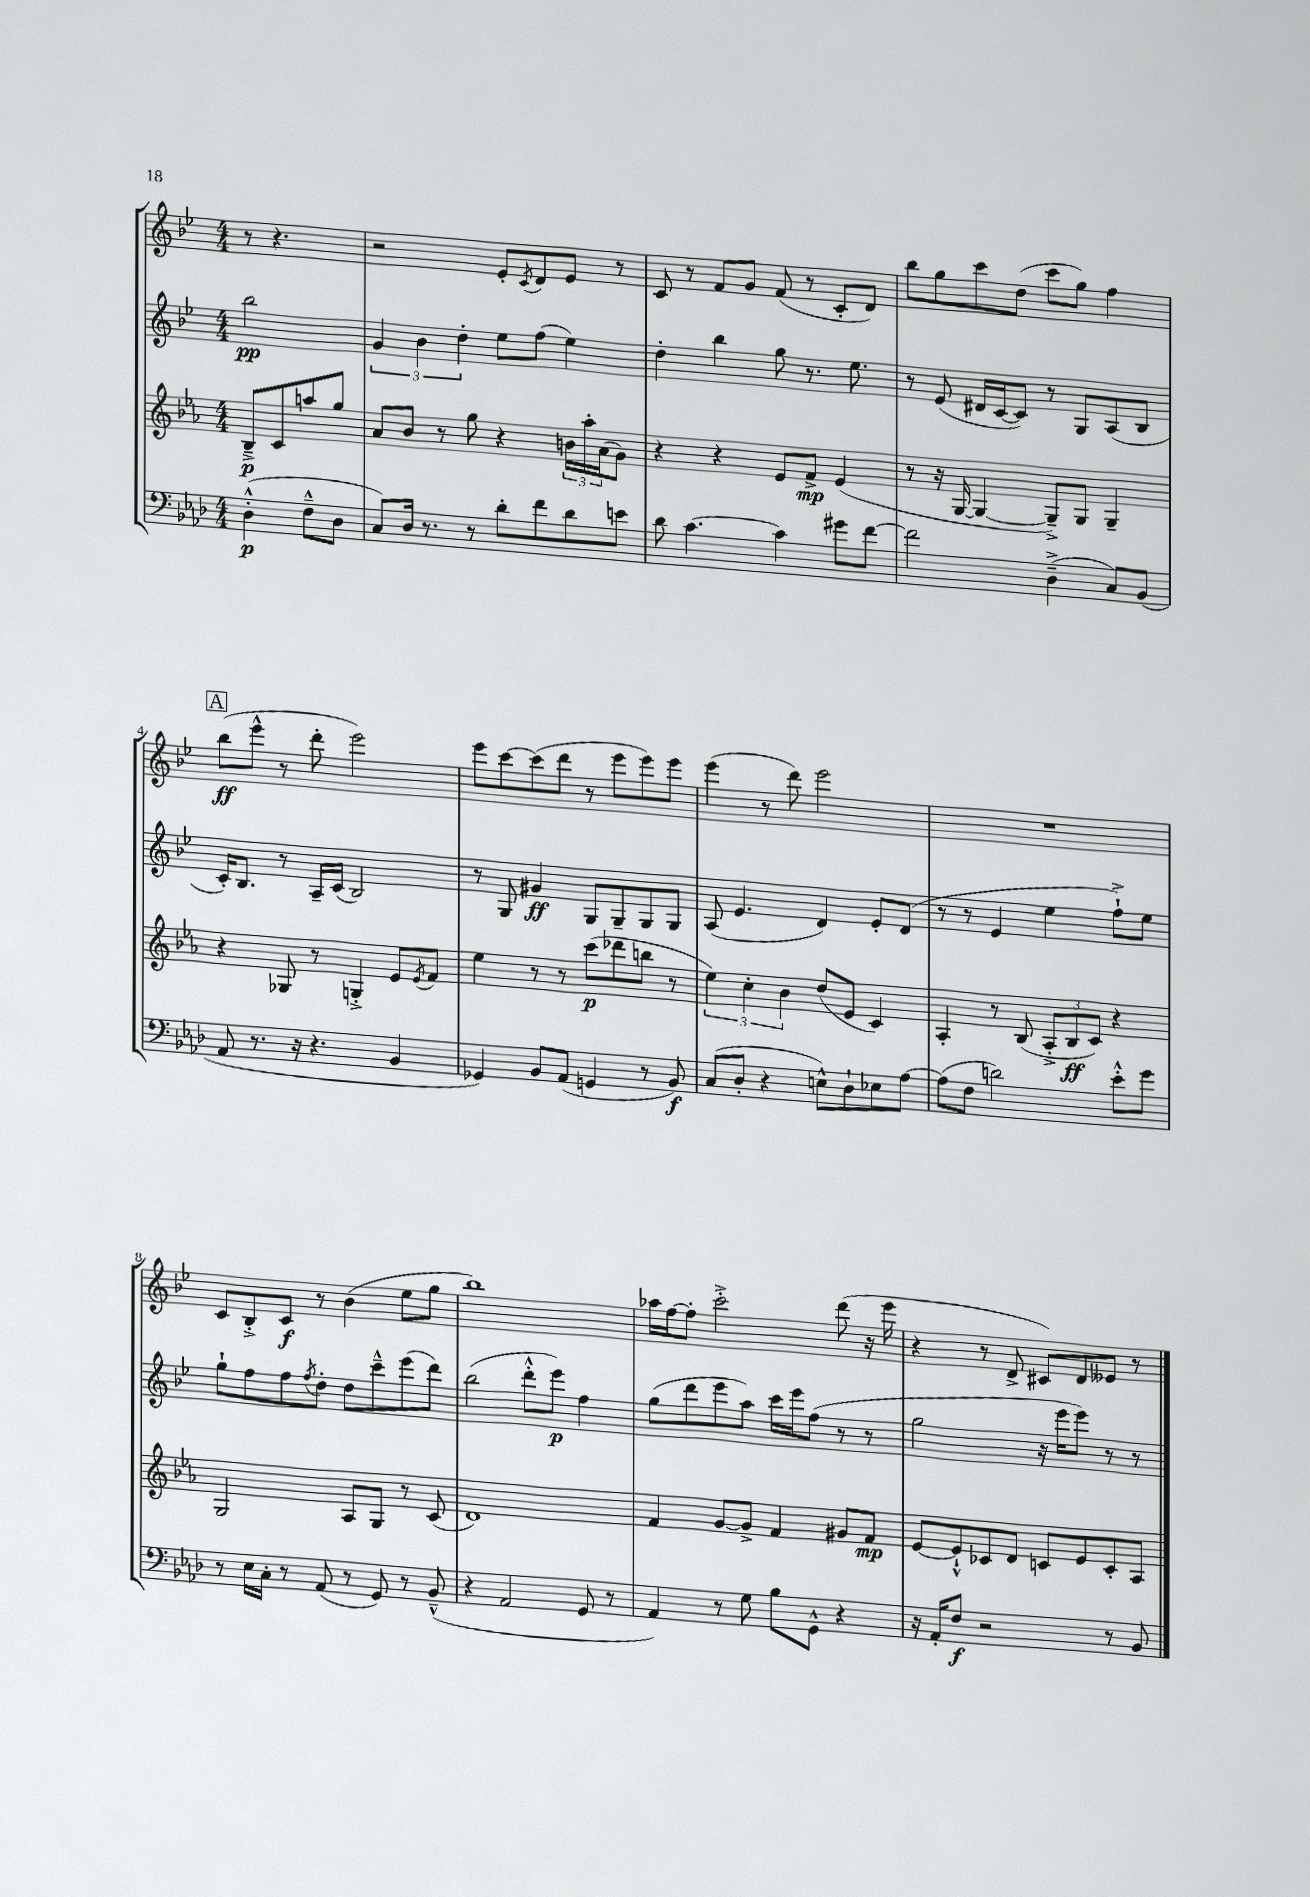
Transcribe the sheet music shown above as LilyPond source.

<<
\new StaffGroup <<
\new Staff = "s0" {
    \clef treble \key bes \major \numericTimeSignature \time 4/4 \partial 2
    r8 r4. |
    r2 ees'8-. \acciaccatura { c'8 } d'8 ees'8 r8 |
    c'8 r8 f'8 g'8 f'8( r8 c'8-. d'8) |
    bes''8 g''8 c'''8 d''8( c'''8 g''8) f''4 |
    \mark \markup { \box "A" } bes''8\ff( ees'''8-^ r8 d'''8-. ees'''2) |
    ees'''8 c'''8~ c'''8( d'''8 r8 ees'''8 ees'''8) ees'''8 |
    ees'''4( r8 d'''8) ees'''2 |
    R1 |
    c'8 bes8-.-> c'8\f r8 bes'4( ees''8 g''8 |
    bes''1) |
    aes''16 f''16~ f''8-. c'''2-.-> d'''8( r16 ees'''16 |
    r4 r8 d'8-> cis'8) d'8 eeses'8 r8 \bar "|." |
}
\new Staff = "s1" {
    \clef treble \key bes \major \numericTimeSignature \time 4/4 \partial 2
    bes''2\pp |
    \tuplet 3/2 { g'4 bes'4 d''4-. } ees''8 f''8( ees''4) |
    d''4-. bes''4 g''8 r8. ees''8. |
    r8 ees'8( dis'16 c'16~ c'8) r8 g8 a8( bes8 |
    \mark \markup { \box "A" } c'16-.) bes8. r8 a16-- c'16( bes2) |
    r8 g8 gis'4\ff g8 g8-- g8 g8 |
    a8( ees'4. d'4) ees'8-. d'8( |
    r8 r8 ees'4 ees''4 f''8-!->) ees''8 |
    g''8-! f''8 f''8 \acciaccatura { f''8 } d''8-. d''8 c'''8---^ ees'''8( d'''8) |
    bes''2( d'''8-.-^ ees'''8\p) f''4 |
    g''8( d'''8 ees'''8 a''8) c'''16 ees'''16 f''8( r8 r8 |
    g''2 r16 ees'''16 ees'''8) r8 r8 \bar "|." |
}
\new Staff = "s2" {
    \clef treble \key ees \major \numericTimeSignature \time 4/4 \partial 2
    bes8--->\p c'8 a''8 g''8 |
    aes'8 bes'8 r8 g''8 r4 \tuplet 3/2 { b'16 aes''16-. aes'16( } g'8) |
    r4 r4 ees'8 f'8->\mp ees'4( |
    r8 r16 g16~ g4~ g8--->) g8 g4-- |
    \mark \markup { \box "A" } r4 ges8 r8 g4-.-> ees'8 \acciaccatura { ees'8 } f'8 |
    ees''4 r8 r8 c'''8\p( des'''8 b''8 r8 |
    \tuplet 3/2 { ees''4) c''4-. bes'4 } d''8( ees'8 c'4) |
    aes4-. r8 bes8( \tuplet 3/2 { aes8-.-> bes8\ff c'8) } r4 |
    g2 aes8 g8 r8 c'8( |
    d'1) |
    f'4 g'8~ g'8-> f'4 gis'8 f'8\mp |
    ees'8~ ees'8-!-^ ces'8 d'8 c'8 ees'8 c'8-. aes8 \bar "|." |
}
\new Staff = "s3" {
    \clef bass \key aes \major \numericTimeSignature \time 4/4 \partial 2
    des4-.-^\p( f8---^ des8 |
    c8) des16 r8. r8 des'8-. f'8 des'8 e'8 |
    des'8 c'4.~ c'4 gis'8 f'8~ |
    f'2 des4--->( c8) bes,8( |
    \mark \markup { \box "A" } aes,8 r8. r16 r4. bes,4 |
    ges,4) bes,8 aes,8( g,4 r8 bes,8\f) |
    c8( des8-. r4 e8-^) des8-! ees8 aes8~ |
    aes8( f8 d'2) ees'8-.-^ g'8 |
    r8 ees16 c16-. r8 aes,8( r8 g,8) r8 bes,8---^( |
    r4 aes,2 g,8 r8 |
    aes,4) r8 g8 bes8 g,8-^ r4 |
    r16 aes,16-. f8\f r2 r8 bes,8 \bar "|." |
}
>>
>>
